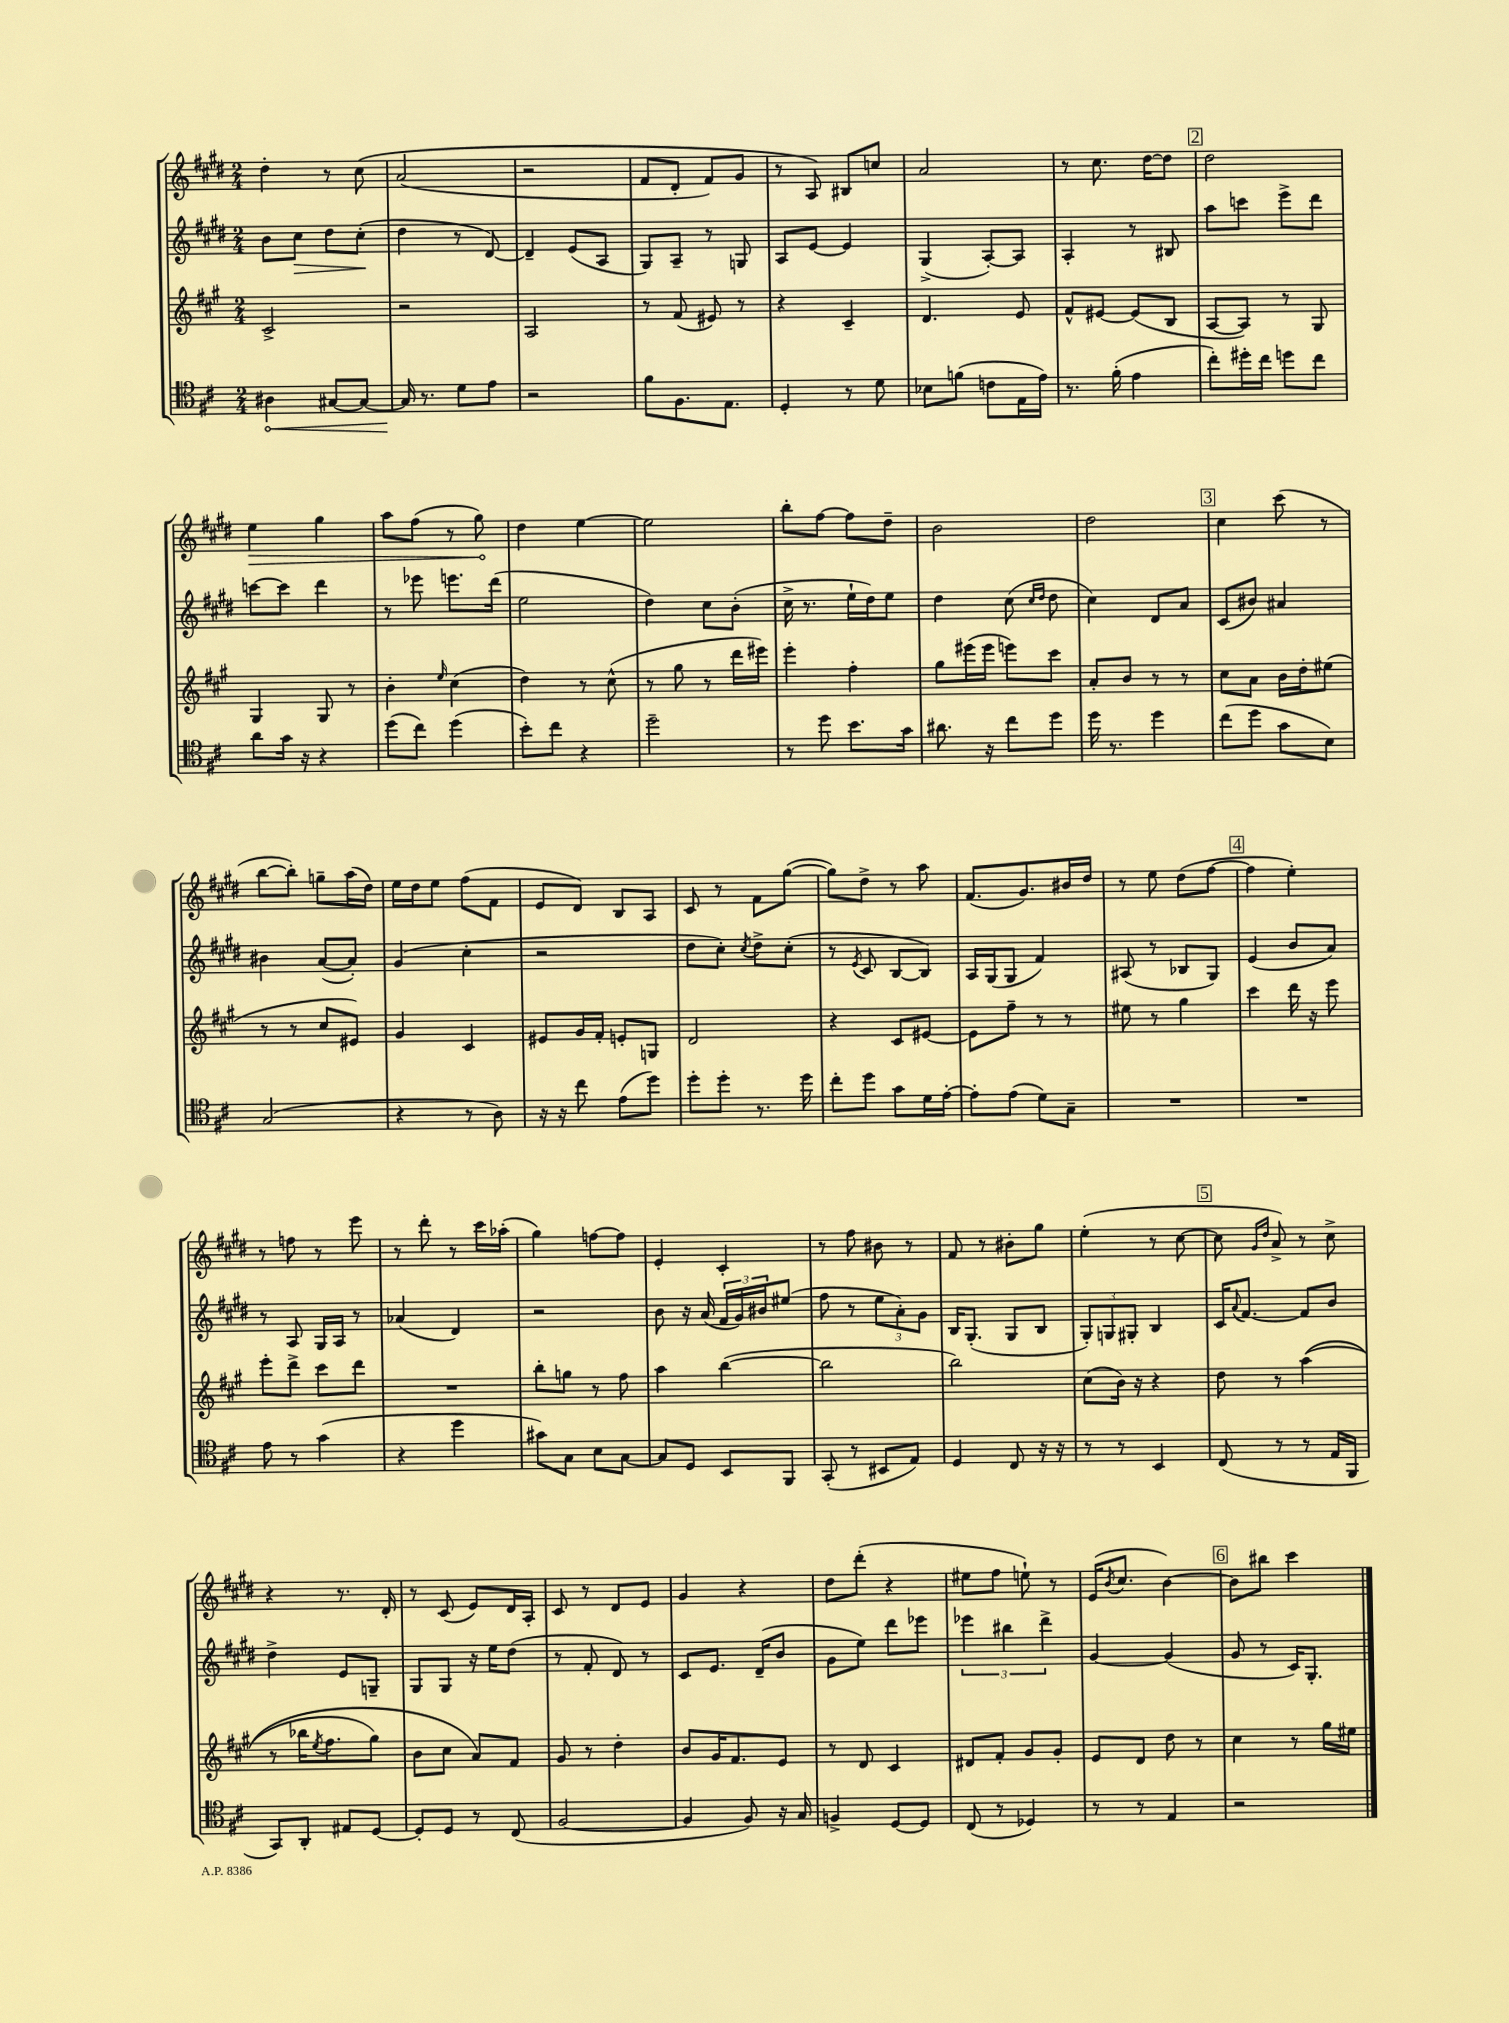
<<
\new StaffGroup <<
\new Staff = "s0" {
    \clef treble \key e \major \numericTimeSignature \time 2/4
    dis''4-. r8 cis''8\( |
    a'2( |
    r2 |
    fis'8 dis'8-. fis'8) gis'8 |
    r8 a8\) bis8 c''8 |
    a'2 |
    r8 cis''8. dis''16~ dis''8 |
    \mark \markup { \box "2" } dis''2 |
    \once \override Hairpin.circled-tip = ##t e''4\> gis''4 |
    a''8 fis''8( r8 gis''8\!) |
    dis''4 e''4~ |
    e''2 |
    b''8-. fis''8~ fis''8 dis''8-- |
    b'2 |
    dis''2 |
    \mark \markup { \box "3" } cis''4 cis'''8( r8 |
    b''8~ b''8-.) g''8-- a''16( dis''16) |
    e''16 dis''16 e''8 fis''8( fis'8 |
    e'8 dis'8) b8 a8 |
    cis'8 r8 fis'8 gis''8~( |
    gis''8) dis''8-> r8 a''8 |
    fis'8.( gis'8.) bis'16 dis''16 |
    r8 e''8 dis''8( fis''8~ |
    \mark \markup { \box "4" } fis''4 e''4-.) |
    r8 f''8 r8 e'''8 |
    r8 dis'''8-. r8 cis'''16 aes''16-.( |
    gis''4) f''8~ f''8 |
    e'4-. cis'4-. |
    r8 fis''8 bis'8 r8 |
    fis'8 r8 bis'8-. gis''8 |
    e''4-.( r8 cis''8~ |
    \mark \markup { \box "5" } cis''8 \grace { gis'16 dis''16 } a'8->) r8 cis''8-> |
    r4 r8. dis'16-. |
    r8 cis'8( e'8) dis'16 a16-. |
    cis'8 r8 dis'8 e'8 |
    gis'4 r4 |
    dis''8 dis'''8-.( r4 |
    eis''8 fis''8 e''8-!) r8 |
    e'16( \acciaccatura { b'8 } cis''8. b'4~) |
    \mark \markup { \box "6" } b'8 bis''8 cis'''4 \bar "|." |
}
\new Staff = "s1" {
    \clef treble \key e \major \numericTimeSignature \time 2/4
    b'8 cis''8\> dis''8 cis''8-.\!( |
    dis''4 r8 dis'8~) |
    dis'4-- e'8( a8 |
    gis8) a8-- r8 g8 |
    a8 e'8~ e'4 |
    gis4->( a8~-.) a8 |
    a4-. r8 bis8 |
    \mark \markup { \box "2" } a''8 c'''8 e'''8-> dis'''8 |
    c'''8~ c'''8 dis'''4 |
    r8 ees'''8 e'''8. dis'''16( |
    e''2 |
    dis''4) cis''8 b'8-.( |
    cis''16-> r8. e''16-! dis''16) e''8 |
    dis''4 cis''8( \grace { cis''16 dis''16 } dis''8 |
    cis''4) dis'8 a'8 |
    \mark \markup { \box "3" } cis'8( bis'8) ais'4 |
    bis'4 a'8~( a'8-.) |
    gis'4( cis''4-. |
    r2 |
    dis''8 cis''8-.) \acciaccatura { cis''8 } dis''8-> cis''8-.( |
    r8 \acciaccatura { e'8 } cis'8 b8~ b8) |
    a16 gis16( gis8 fis'4) |
    ais8( r8 bes8 gis8) |
    \mark \markup { \box "4" } e'4( b'8 a'8) |
    r8 a8 gis16 a16 r8 |
    aes'4( dis'4) |
    r2 |
    b'8 r16 a'16( \tuplet 3/2 { fis'16 gis'16) bis'16 } eis''8( |
    fis''8 r8 \tuplet 3/2 { e''8 a'8-.) gis'8 } |
    b16 gis8.-.( gis8 b8 |
    \tuplet 3/2 { gis8-.) g8 gis8-. } b4 |
    \mark \markup { \box "5" } cis'16 \appoggiatura { a'8 } fis'8.~ fis'8 b'8 |
    dis''4-> e'8 g8-- |
    gis8 gis8 r16 e''16 dis''8( |
    r8 fis'8-. dis'8) r8 |
    cis'8 e'8. dis'16--( b'8 |
    gis'8 e''8) dis'''8 ees'''8 |
    \tuplet 3/2 { ees'''4 bis''4 dis'''4-> } |
    gis'4~ gis'4( |
    \mark \markup { \box "6" } gis'8 r8 cis'16) gis8.-. \bar "|." |
}
\new Staff = "s2" {
    \clef treble \key a \major \numericTimeSignature \time 2/4
    cis'2-> |
    r2 |
    a2 |
    r8 fis'8( eis'8) r8 |
    r4 cis'4-- |
    d'4. e'8 |
    fis'8-^ eis'8~ eis'8( b8 |
    \mark \markup { \box "2" } a8~ a8) r8 gis8 |
    gis4 gis8 r8 |
    b'4-. \grace { e''16 } cis''4( |
    d''4) r8 cis''8-^( |
    r8 gis''8 r8 d'''16 eis'''16) |
    e'''4-. fis''4-. |
    gis''8 eis'''16( eis'''16 e'''8) cis'''8 |
    a'8-. b'8 r8 r8 |
    \mark \markup { \box "3" } cis''8 a'8 b'16 d''16-. eis''8( |
    r8 r8 cis''8 eis'8) |
    gis'4 cis'4 |
    eis'8 gis'16 fis'16-. e'8-. g8 |
    d'2 |
    r4 cis'8 eis'8~ |
    eis'8 fis''8-- r8 r8 |
    eis''8 r8 gis''4 |
    \mark \markup { \box "4" } cis'''4 d'''16 r16 e'''8 |
    e'''8-. d'''8-> cis'''8 d'''8 |
    R2 |
    b''8-. g''8 r8 fis''8 |
    a''4 b''4~( |
    b''2 |
    b''2) |
    cis''8( b'16) r16 r4 |
    \mark \markup { \box "5" } d''8 r8 a''4(\( |
    r8 bes''16 \acciaccatura { e''8 } fis''8. gis''8) |
    b'8 cis''8 a'8\) fis'8 |
    gis'8 r8 d''4-. |
    b'8 gis'16 fis'8. e'8 |
    r8 d'8 cis'4 |
    dis'8 fis'8-. gis'8 gis'8-. |
    e'8 d'8 d''8 r8 |
    \mark \markup { \box "6" } cis''4 r8 gis''16 eis''16 \bar "|." |
}
\new Staff = "s3" {
    \clef tenor \key d \major \numericTimeSignature \time 2/4
    \once \override Hairpin.circled-tip = ##t ais4\< gis8~ gis8~ |
    gis16\! r8. d'8 e'8 |
    r2 |
    fis'8 fis8. e8. |
    d4-. r8 d'8 |
    bes8 f'8( c'8 e16 e'16) |
    r8. fis'16-.( e'4 |
    \mark \markup { \box "2" } cis''8-.) dis''16-. cis''16 d''8 cis''8 |
    a'8 g'16 r16 r4 |
    d''8( cis''8) d''4( |
    b'8-.) cis''8 r4 |
    d''2-- |
    r8 d''8 b'8. g'16 |
    ais'8. r16 cis''8 d''8 |
    d''16 r8. d''4 |
    \mark \markup { \box "3" } cis''8( d''8 g'8 b8) |
    g2( |
    r4 r8 a8) |
    r16 r16 cis''8 e'8( d''8) |
    d''8-. d''8-. r8. d''16 |
    cis''8-. d''8 g'8 d'16 e'16~-. |
    e'8-. e'8( d'8) g8-- |
    R2 |
    \mark \markup { \box "4" } R2 |
    e'8 r8 g'4( |
    r4 d''4 |
    gis'8) g8 b8 g8~ |
    g8 d8 b,8 fis,8 |
    g,8-.( r8 bis,8 e8) |
    d4 cis8 r16 r16 |
    r8 r8 b,4 |
    \mark \markup { \box "5" } cis8( r8 r8 e16 fis,16 |
    g,8) a,8-. eis8 d8~ |
    d8-. d8 r8 cis8( |
    fis2~ |
    fis4 fis8) r16 g16 |
    f4-> d8~ d8 |
    cis8( r8 des4) |
    r8 r8 e4 |
    \mark \markup { \box "6" } r2 \bar "|." |
}
>>
>>
\layout { \context { \Score \remove "Bar_number_engraver" } }
